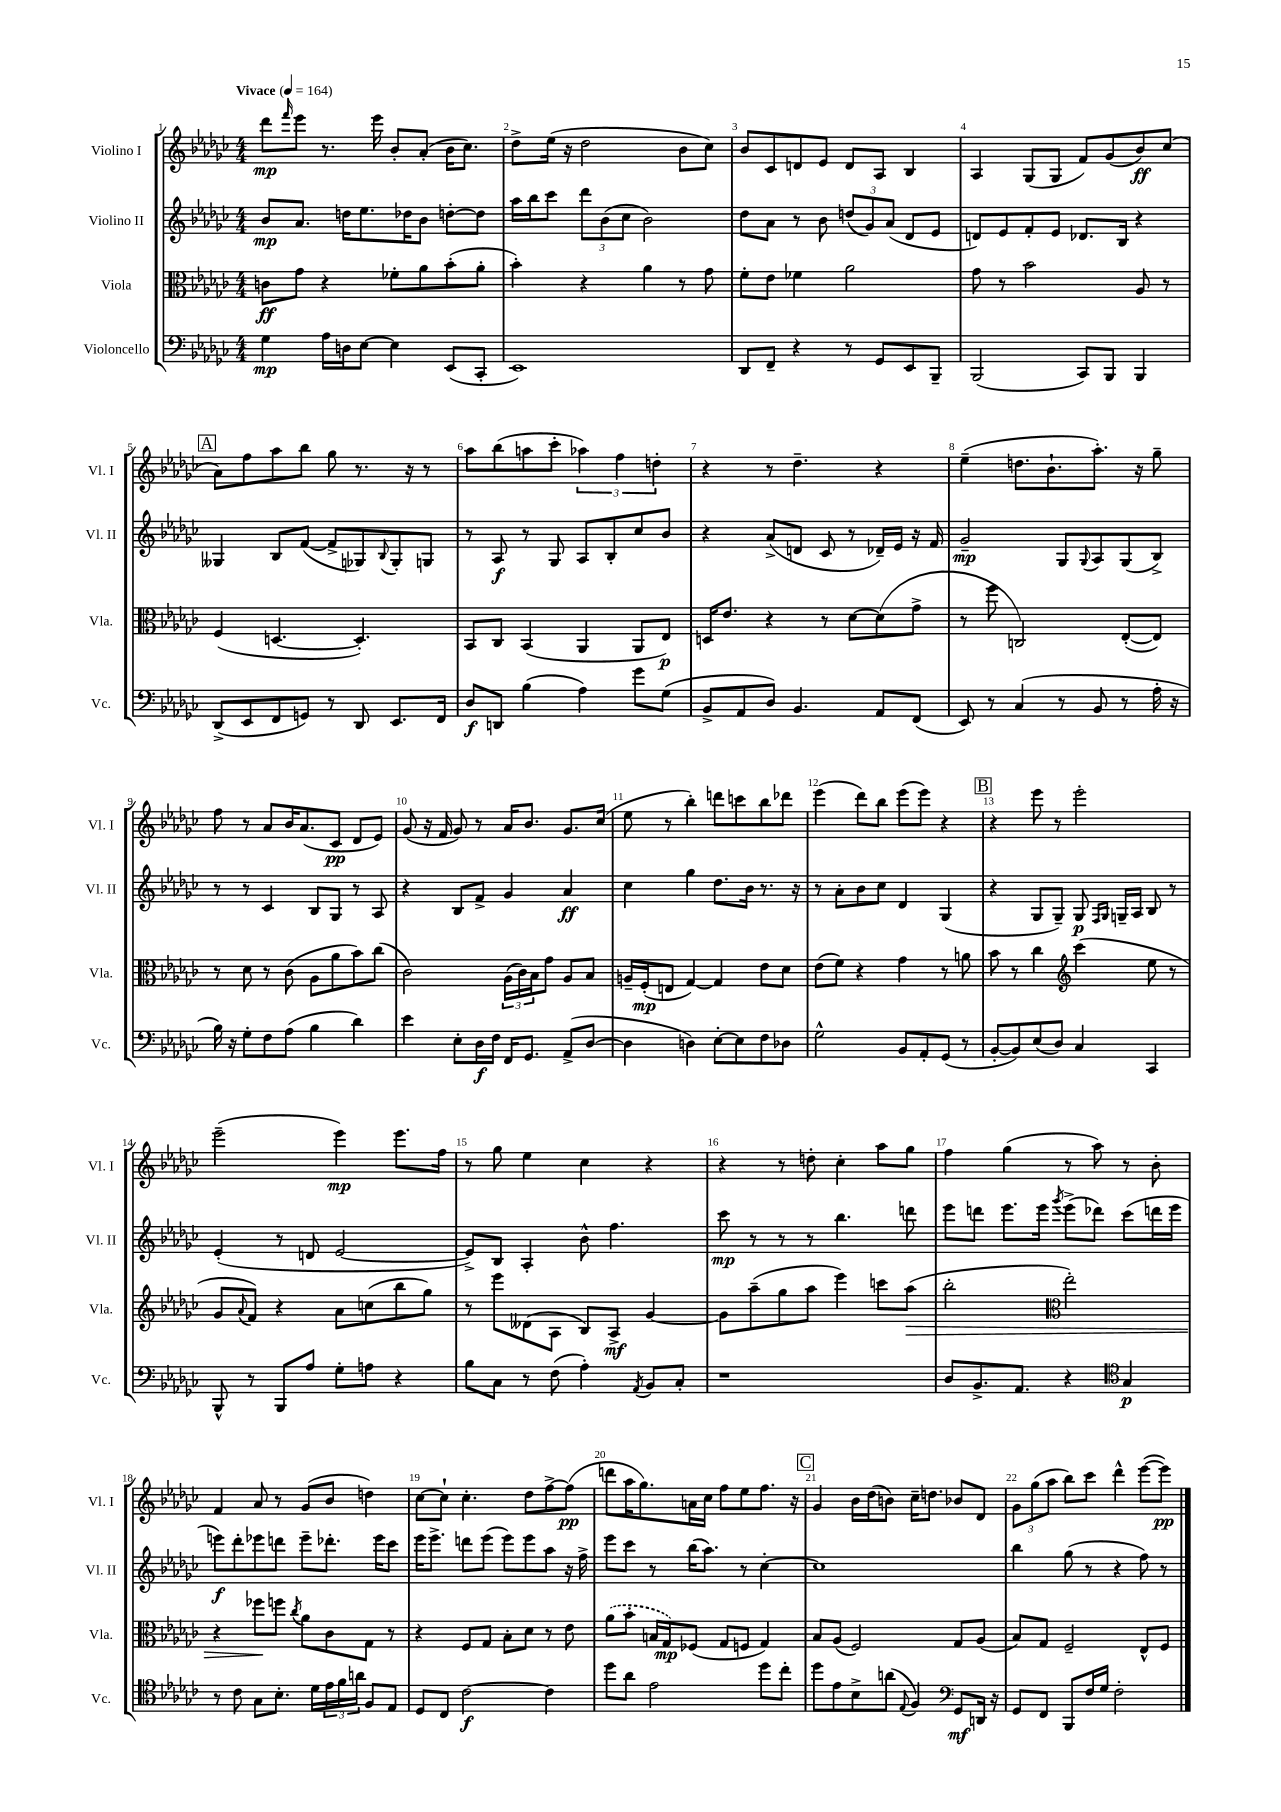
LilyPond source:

<<
\new StaffGroup <<
\new Staff = "s0" \with { instrumentName = "Violino I" shortInstrumentName = "Vl. I" } {
    \clef treble \key ges \major \numericTimeSignature \time 4/4 \tempo "Vivace" 4 = 164
    des'''8\mp \grace { f'''16 } ees'''8 r8. ees'''16 bes'8-. aes'8-.( bes'16 ces''8.) |
    des''8-> ees''16( r16 des''2 bes'8 ces''8) |
    bes'8 ces'8 d'8 ees'8 d'8 aes8 bes4 |
    aes4 ges8( ges8 f'8) ges'8( bes'8\ff) ces''8( |
    \mark \markup { \box "A" } aes'8) f''8 aes''8 bes''8 ges''8 r8. r16 r8 |
    aes''8 bes''8( a''8 ces'''8-. \tuplet 3/2 { aes''4) f''4 d''4-. } |
    r4 r8 des''4.-- r4 |
    ees''4--( d''8. bes'8.-! aes''8.-.) r16 ges''8-- |
    f''8 r8 aes'8 bes'16 aes'8.( ces'8\pp des'8 ees'8) |
    ges'8( r16 f'16 ges'8) r8 aes'16 bes'8. ges'8. ces''16( |
    ees''8 r8 bes''4-.) d'''8 c'''8 bes''8 des'''8 |
    ees'''4( des'''8) bes''8 ees'''8( ees'''8) r4 |
    \mark \markup { \box "B" } r4 ees'''8 r8 ees'''2-. |
    ees'''2--( ees'''4\mp) ees'''8. f''16 |
    r8 ges''8 ees''4 ces''4 r4 |
    r4 r8 d''8-. ces''4-. aes''8 ges''8 |
    f''4 ges''4( r8 aes''8) r8 bes'8-. |
    f'4 aes'8 r8 ges'8( bes'8 d''4) |
    ces''8~ ces''8-! ces''4.-. des''8 f''8~-> f''8\pp( |
    d'''8 aes''16 ges''8.) a'16 ces''16 f''8 ees''8 f''8. r16 |
    \mark \markup { \box "C" } ges'4 bes'16 des''16( b'8) ces''16-- d''8. bes'8 des'8 |
    \tuplet 3/2 { ges'8 ges''8( aes''8 } bes''8) ces'''8 des'''4-^ ees'''8~( ees'''8\pp) \bar "|." |
}
\new Staff = "s1" \with { instrumentName = "Violino II" shortInstrumentName = "Vl. II" } {
    \clef treble \key ges \major \numericTimeSignature \time 4/4
    bes'8\mp aes'8. d''16 ees''8. des''16 bes'8 d''8~-. d''8 |
    aes''16 bes''16 ces'''8 \tuplet 3/2 { des'''8 bes'8( ces''8 } bes'2) |
    des''8 aes'8 r8 bes'8 \tuplet 3/2 { d''8( ges'8) aes'8( } des'8 ees'8 |
    d'8) ees'8 f'8-. ees'8 des'8. bes16 r4 |
    \mark \markup { \box "A" } geses4 bes8 f'8~( f'8-> ges8) \appoggiatura { bes8 } ges8-. g8 |
    r8 aes8\f r8 ges8 aes8 bes8-. ces''8 bes'8 |
    r4 aes'8->( d'8 ces'8 r8 des'16--) ees'16 r16 f'16 |
    ges'2--\mp ges8 \appoggiatura { ges8 } aes8 ges8( bes8->) |
    r8 r8 ces'4 bes8 ges8 r8 aes8 |
    r4 bes8 f'8-> ges'4 aes'4\ff |
    ces''4 ges''4 des''8. bes'16 r8. r16 |
    r8 aes'8-. bes'8 ces''8 des'4 ges4( |
    \mark \markup { \box "B" } r4 ges8 ges8--) ges8\p \grace { f16 ges16 } g16-- aes16 bes8 r8 |
    ees'4-.( r8 d'8 ees'2~ |
    ees'8->) bes8 aes4-. bes'8-^ f''4. |
    ces'''8\mp r8 r8 r8 bes''4. d'''8 |
    ees'''8 d'''8 ees'''8. ees'''16 \acciaccatura { ges'''8 } ees'''8->( des'''8) ces'''8( d'''16 ees'''16 |
    e'''8\f) des'''8-. ees'''8 d'''8 ees'''8-- des'''8.-. ees'''16 ces'''8 |
    ees'''16 ees'''8.-> d'''8 ees'''8( ees'''8) ees'''8 aes''8 r16 f''16-> |
    ees'''8 ces'''8 r8 bes''16( aes''8.) r8 ces''4~-. |
    \mark \markup { \box "C" } ces''1 |
    bes''4 ges''8( r8 r4 f''8) r8 \bar "|." |
}
\new Staff = "s2" \with { instrumentName = "Viola" shortInstrumentName = "Vla." } {
    \clef alto \key ges \major \numericTimeSignature \time 4/4
    c'8\ff ges'8 r4 fes'8-. aes'8 bes'8-.( aes'8-. |
    bes'4-.) r4 aes'4 r8 ges'8 |
    f'8-. ees'8 fes'4 aes'2 |
    ges'8 r8 bes'2 aes8 r8 |
    \mark \markup { \box "A" } f4( d4.~ d4.-.) |
    bes,8 ces8 bes,4( aes,4 aes,8 ees8\p) |
    d16 ees'8. r4 r8 des'8~ des'8( ges'8-> |
    r8 f''8 c2) ees8~-.( ees8) |
    r8 des'8 r8 ces'8( aes8 aes'8 bes'8) ces''8( |
    ces'2) \tuplet 3/2 { aes16( ces'16) bes16 } ges'8 aes8 bes8 |
    a16-- f16-.\mp( e8 ges4~) ges4 ees'8 des'8 |
    ees'8( f'8) r4 ges'4 r8 a'8 |
    \mark \markup { \box "B" } bes'8 r8 ces''4 \clef treble ces'''4( ees''8 r8 |
    ges'8 \appoggiatura { aes'8 } f'8) r4 aes'8 c''8( bes''8 ges''8) |
    r8 ees'''8 deses'8( aes8 bes8) aes8->\mf ges'4~ |
    ges'8 aes''8--( ges''8 aes''8 ees'''4) c'''8 aes''8\>( |
    bes''2-. \clef alto ees''2-.) |
    r4 fes''8\! f''8 \acciaccatura { ces''8 } aes'8 ces'8 ges8 r8 |
    r4 f8 ges8 bes8-. des'8 r8 ees'8 |
    \once \slurDashed aes'8( bes'8-. b16 ges16\mp) fes8( ges8 f8 ges4) |
    \mark \markup { \box "C" } bes8 aes8( f2) ges8 aes8( |
    bes8) ges8 f2-- ees8-^ f8 \bar "|." |
}
\new Staff = "s3" \with { instrumentName = "Violoncello" shortInstrumentName = "Vc." } {
    \clef bass \key ges \major \numericTimeSignature \time 4/4
    ges4\mp aes16 d16 ees8~ ees4 ees,8( ces,8-. |
    ees,1) |
    des,8 f,8-- r4 r8 ges,8 ees,8 bes,,8-- |
    bes,,2( ces,8) bes,,8 bes,,4 |
    \mark \markup { \box "A" } des,8->( ees,8 f,8 g,8) r8 des,8 ees,8. f,16 |
    des8\f d,8 bes4( aes4) ges'8 ges8( |
    bes,8-> aes,8 des8) bes,4. aes,8 f,8( |
    ees,8) r8 ces4( r8 bes,8 r8 aes16-. r16 |
    bes16) r16 ges8-. f8 aes8( bes4 des'4) |
    ees'4 ees8-. des16\f f16 f,16 ges,8. aes,8->( des8~ |
    des4 d4) ees8~-. ees8 f8 des8 |
    ges2-^ bes,8 aes,8-. ges,8( r8 |
    \mark \markup { \box "B" } bes,8~-. bes,8) ees8( des8) ces4 ces,4 |
    bes,,8-^ r8 bes,,8 aes8 ges8-. a8 r4 |
    bes8 ces8 r8 f8( aes4-.) \acciaccatura { aes,8 } bes,8 ces8-. |
    r1 |
    des8 bes,8.-> aes,8. r4 \clef tenor ges4\p |
    r8 ces'8 ges8 bes8.-. des'16 \tuplet 3/2 { ees'16 f'16 a'16 } f8 ees8 |
    des8 ces8 ces'2~\f ces'4 |
    des''8 aes'8 ees'2 des''8 ces''8-. |
    \mark \markup { \box "C" } des''8 ees'8 bes8-> a'8( \appoggiatura { ees8 } f4) \clef bass ges,8\mf d,16 r16 |
    ges,8 f,8 bes,,8 f16 ges16 f2-. \bar "|." |
}
>>
>>
\layout { \context { \Score \override BarNumber.break-visibility = ##(#f #t #t) barNumberVisibility = #all-bar-numbers-visible } }
